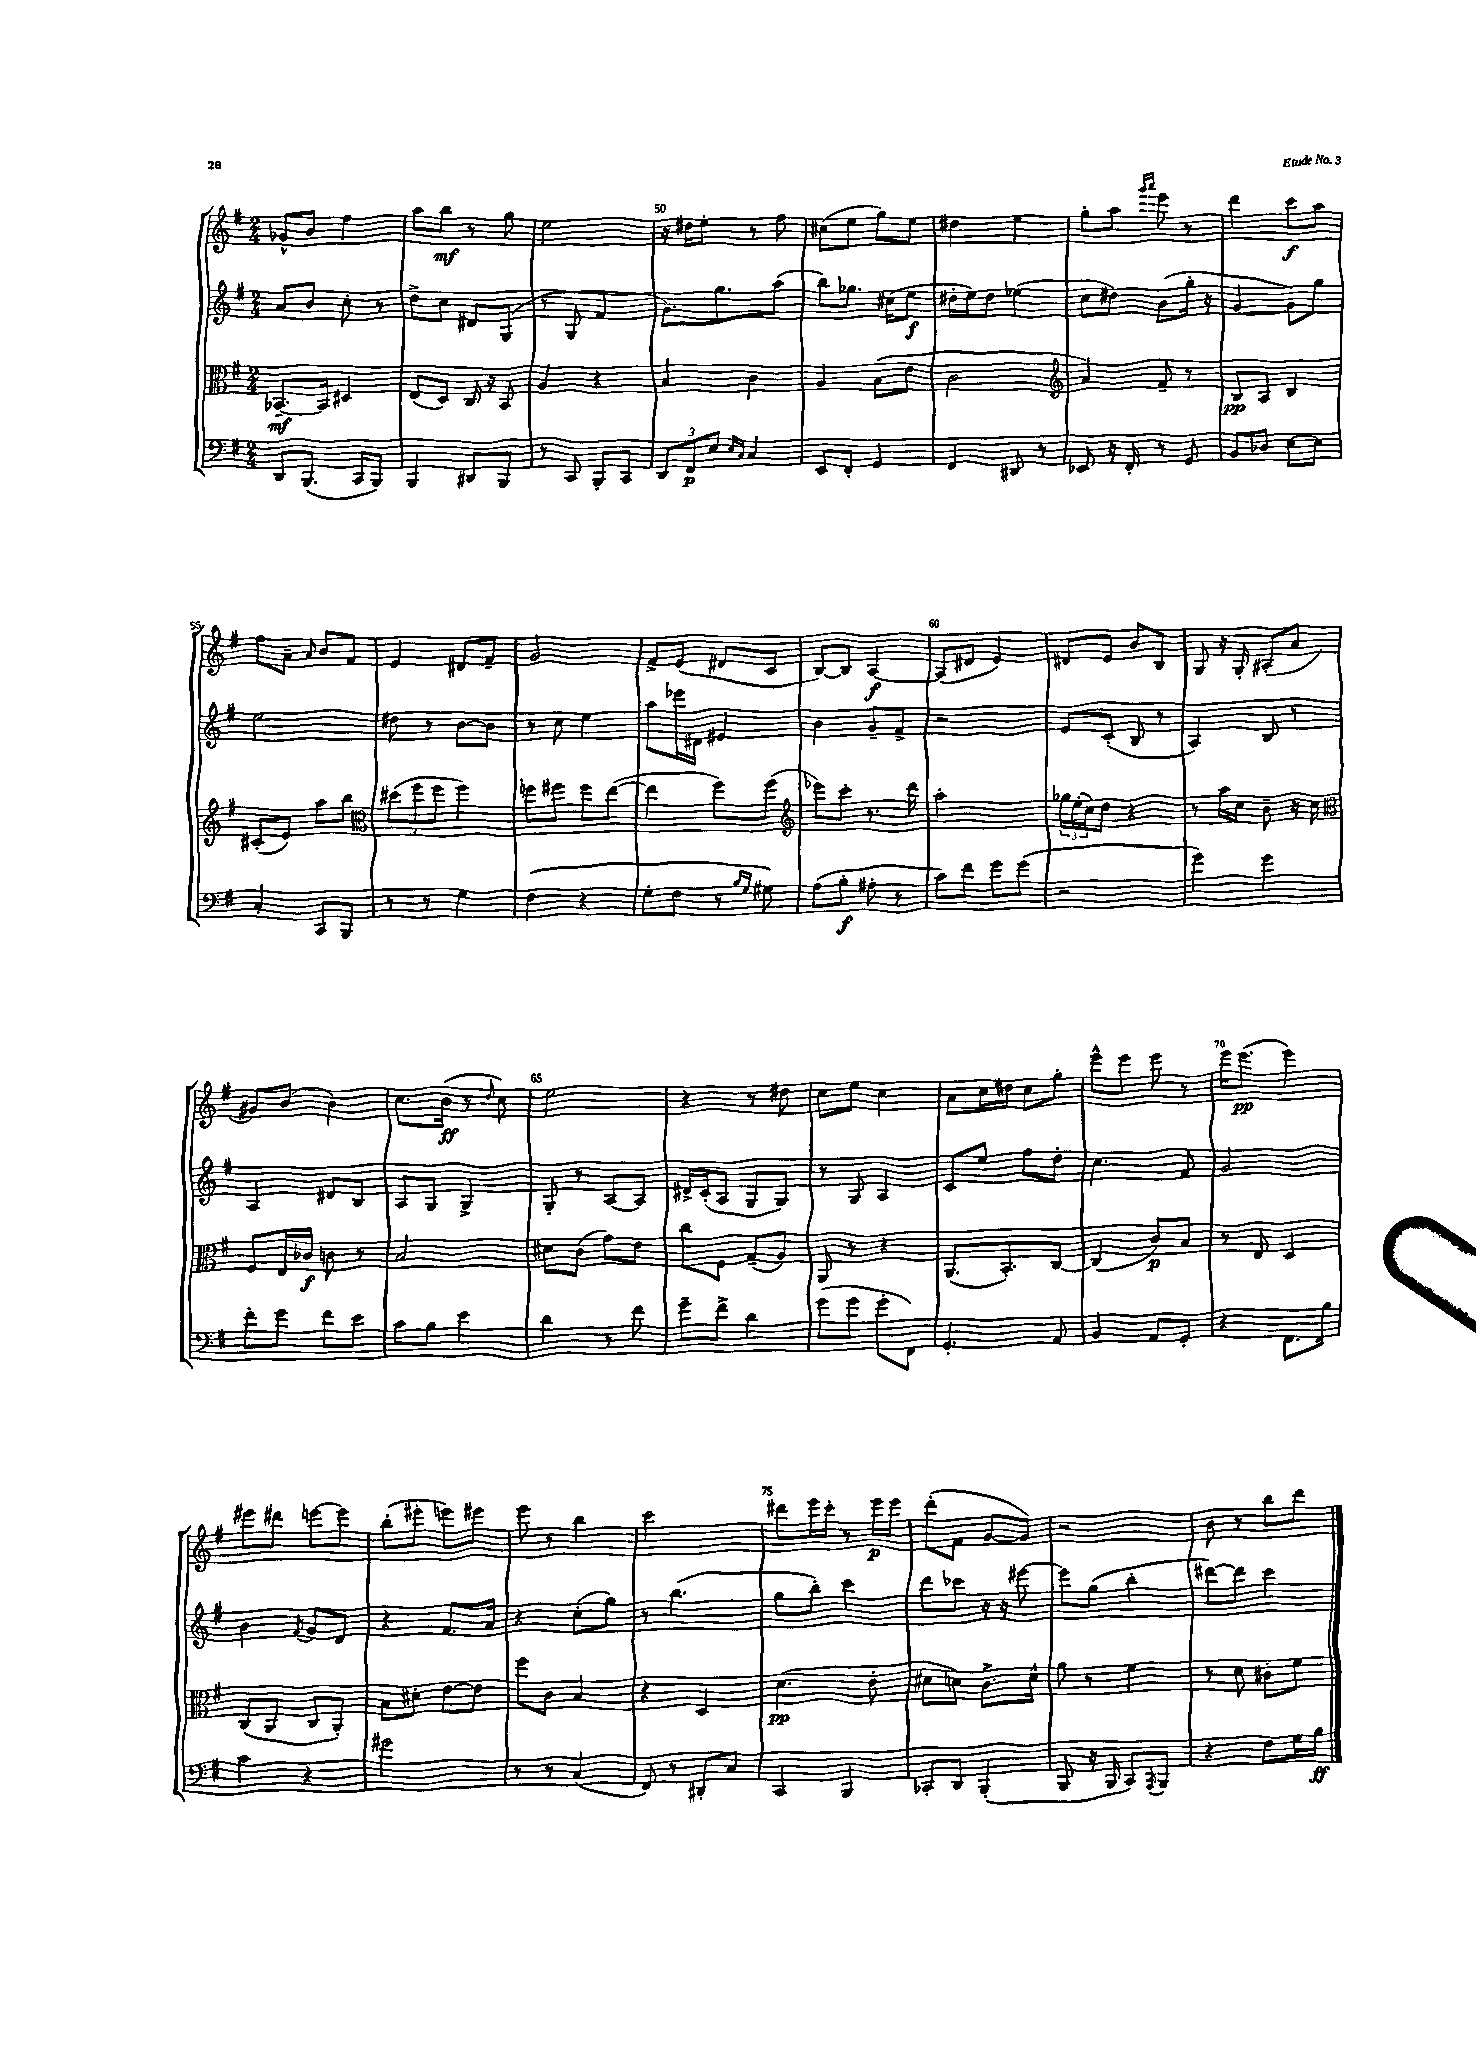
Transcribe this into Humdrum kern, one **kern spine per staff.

**kern	**kern	**kern	**kern
*staff4	*staff3	*staff2	*staff1
*clefF4	*clefC3	*clefG2	*clefG2
*k[f#]	*k[f#]	*k[f#]	*k[f#]
*M2/4	*M2/4	*M2/4	*M2/4
8DD/L	[8.BB-~/L	8a/L	8g-^^/L
(8.BBB/J	.	8b/J	8b/J
.	16BB-/]Jk	.	.
.	4D#/	8cc'\	4ff#\
16CC/LK	.	.	.
8BBB/J)	.	8r	.
=	=	=	=
4BBB/	(8E/L	8dd^\L	8aa\L
.	8D/J)	8cc\J	8bb\J
8DD#/L	16C/	8d#/L	8r
.	16r	.	.
8BBB/J	8BB/	(8G/J	8gg\
=	=	=	=
8r	4A/	8r	2ee\
8CC/	.	8G/	.
8BBB'/L	4r	4f#/	.
8CC/J	.	.	.
=	=	=	=
12DD/L	4B/	8.g\L)	16r
.	.	.	16dd#\LK
12FF#/	.	.	.
.	.	.	8ee'\J
12E/J	.	.	.
.	.	8.gg\	.
16qqE/LL	.	.	.
16qqC/JJ	.	.	.
4C/	4c\	.	8r
.	.	(8aa\J	8ff#\
=	=	=	=
8EE/L	4A/	8bb\L)	(8cc#\L
8FF#'/J	.	8.gg-\J	8ee\J
4GG/	(8B\L	.	8gg\L)
.	.	(16cc#\LK	.
.	8e\J	8ee\J	8ee\J
=	=	=	=
4FF#/	2c\	16dd#'\LL	4dd#\
.	.	16ee\J)	.
.	.	8dd#\J	.
8DD#/	.	(4ee-\	4ee\
8r	.	.	.
=	=	=	=
*	*clefG2	*	*
8EE-/	4a/)	8cc\L	8gg'\L
16r	.	8dd#\J)	8aa\J
16FF#'/	.	.	.
.	.	.	16qqggg/LL
.	.	.	16qqaaa/JJ
8r	8f#~/	(8b\L	8eee\
8GG/	8r	16gg'\Jk	8r
.	.	16r	.
=	=	=	=
8BB/L	8B/L	[4g/	4ddd\
8D-/J	8A/J	.	.
[8E\L	4B/	8g\]L)	8ccc\L
8E\]J	.	8gg\J	8aa\J
=	=	=	=
4C'/	(8c#'/L	2ee\	8ff#\L
.	8e/J)	.	8a~\J
.	.	.	16qqa/
8CC/L	8aa\L	.	8b/L
8BBB/J	8bb\J	.	8f#/J
=	=	=	=
*	*clefC3	*	*
8r	(12dd#\L	8dd#\	4e/
.	12ff#\	.	.
8r	.	8r	.
.	12ff#\J	.	.
4G\	4ff#\)	[8b\L	8d#/L
.	.	8b\]J	8f#~/J
=	=	=	=
(4F#\	8ff\L	8r	2g/
.	8ff#\J	8cc\	.
4r	8ff#\L	4ee\	.
.	([8ee\J	.	.
=	=	=	=
8G'\L	4ee\]	8aa\L	8f#^/L
8F#\J	.	16eee-\L	(8e/J
.	.	16d#\JJ	.
8r	8ff#\L)	4e#/	8d#/L
16qqB/LL	.	.	.
16qqG/JJ	.	.	.
8G#\)	(8ff#\J	.	8c/J
=	=	=	=
*	*clefG2	*	*
(8A\L	8eee-\L)	4b\	[8B/L)
8B'\J	8ccc'\J	.	8B/]J
8A#'\	8.r	8g~/L	[4A/
8r	.	8f#^/J	.
.	16ddd\	.	.
=	=	=	=
8c\L)	2aa'\	2r	(8A/]L
8f#\J	.	.	8d#/J
8g\L	.	.	4e/)
(8g\J	.	.	.
=	=	=	=
2r	24gg-\LL	8e/L	8d#/L
.	(24ee'\	.	.
.	24cc\J)	.	.
.	8dd\J	(8c'/J	8e/J
.	4r	8B/	8b/L
.	.	8r	8B/J
=	=	=	=
4g\)	8r	4A/)	8G/
.	16aa\LL	.	16r
.	16cc\JJ	.	16G'/
4g\	8b~\	8B/	(8A#'/L
.	16r	8r	8a/J
.	16cc\	.	.
=	=	=	=
*	*clefC3	*	*
8f#'\L	8F#/L	4A/	8g#/L)
8g\J	16E/L	.	(8b/J
.	16c-/JJ	.	.
8f#\L	8c\	8d#/L	4b\)
8e\J	8r	8B/J	.
=	=	=	=
8c\L	2B/	8A/L	8.cc\L
8B\J	.	8G/J	.
.	.	.	(16b\Jk
4e\	.	4G^/	8r
.	.	.	16qqdd/
.	.	.	8cc\)
=	=	=	=
4d\	8d#\L	8G'/	2ee\
.	(8c\J	8r	.
8r	8g\L)	[8A/L	.
8f#\	8e\J	8A/]J	.
=	=	=	=
8g~\L	8cc\L	16d#^/LL	4r
.	.	(16c'/J	.
8f#^\J	8F#\J	8A/J	.
4d\	(8G~/L	8G/L	8r
.	8A/J)	8G/J)	8dd#\
=	=	=	=
(8g\L	8AA/	8r	8cc\L
8g\J	8r	8G/	8ee\J
8g'\L	4r	4A/	4cc\
8FF#\J)	.	.	.
=	=	=	=
4.GG'/	(8.AA/L	8c/L	8a\L
.	.	8ee/J	16cc\L
.	8.BB'/)	.	16dd#\JJ
.	.	8ff#\L	8cc\L
8AA/	[8C/J	8dd'\J	8gg'\J
=	=	=	=
4BB/	(4C/]	4.cc\	8eee^^\L
.	.	.	8eee\J
8AA/L	8c/L)	.	8eee\
8GG'/J	8B/J	8f#/	8r
=	=	=	=
4r	8r	2g/	16eee\LK
.	.	.	(8.eee\J
.	8E/	.	.
8.FF#\L	4D/	.	4eee\)
16B\Jk	.	.	.
=	=	=	=
4c\	(8C/L	4b\	8eee#\L
.	8AA/J	.	8ddd#\J
.	.	8qf#/	.
4r	8C/L	8g/L	[8eee\L
.	8AA'/J)	8d/J	8eee\]J
=	=	=	=
2g#\	8B\L	4r	(8bb'\L
.	8d#'\J	.	8eee#'\J
.	[8e\L	8.f#/L	8eee\L)
.	8e\]J	.	8eee#\J
.	.	16a/Jk	.
=	=	=	=
8r	8ff#\L	4r	8eee\
8r	8c\J	.	8r
(4C/	4B/	(8cc'\L	4bb\
.	.	8gg\J)	.
=	=	=	=
8FF#/)	4r	8r	2ccc\
8r	.	(4.bb\	.
8DD#'/L	4D/	.	.
8C/J	.	.	.
=	=	=	=
4CC/	(4.d\	8gg\L	8ddd#\L
.	.	8bb'\J)	16eee\L
.	.	.	16ccc'\JJ
4BBB/	.	4ccc\	8r
.	8e'\	.	16eee\LL
.	.	.	16eee\JJ
=	=	=	=
8CC-'/L	8d#\L	8ddd\L	(8ddd'\L
8DD/J	8d\J)	8ccc-\J	8f#\J
(4BBB'/	8.c^\L	16r	[8g/L
.	.	16r	.
.	.	[8eee#\	8g/]J)
.	16d^^\Jk	.	.
=	=	=	=
8BBB/	8a\	8eee#\]L	2r
16r	8r	(8gg\J	.
16BBB/	.	.	.
8CC/L)	4f#\	4bb'\	.
8qAAA/	.	.	.
8BBB/J	.	.	.
=	=	=	=
4r	8r	[8ddd#\L)	8b\
.	8d\	8ddd#\]J	8r
8F#\L	8c#'\L	4ccc\	8bb\L
16G\L	8f#\J	.	8ddd\J
16B\JJ	.	.	.
==	==	==	==
*-	*-	*-	*-
